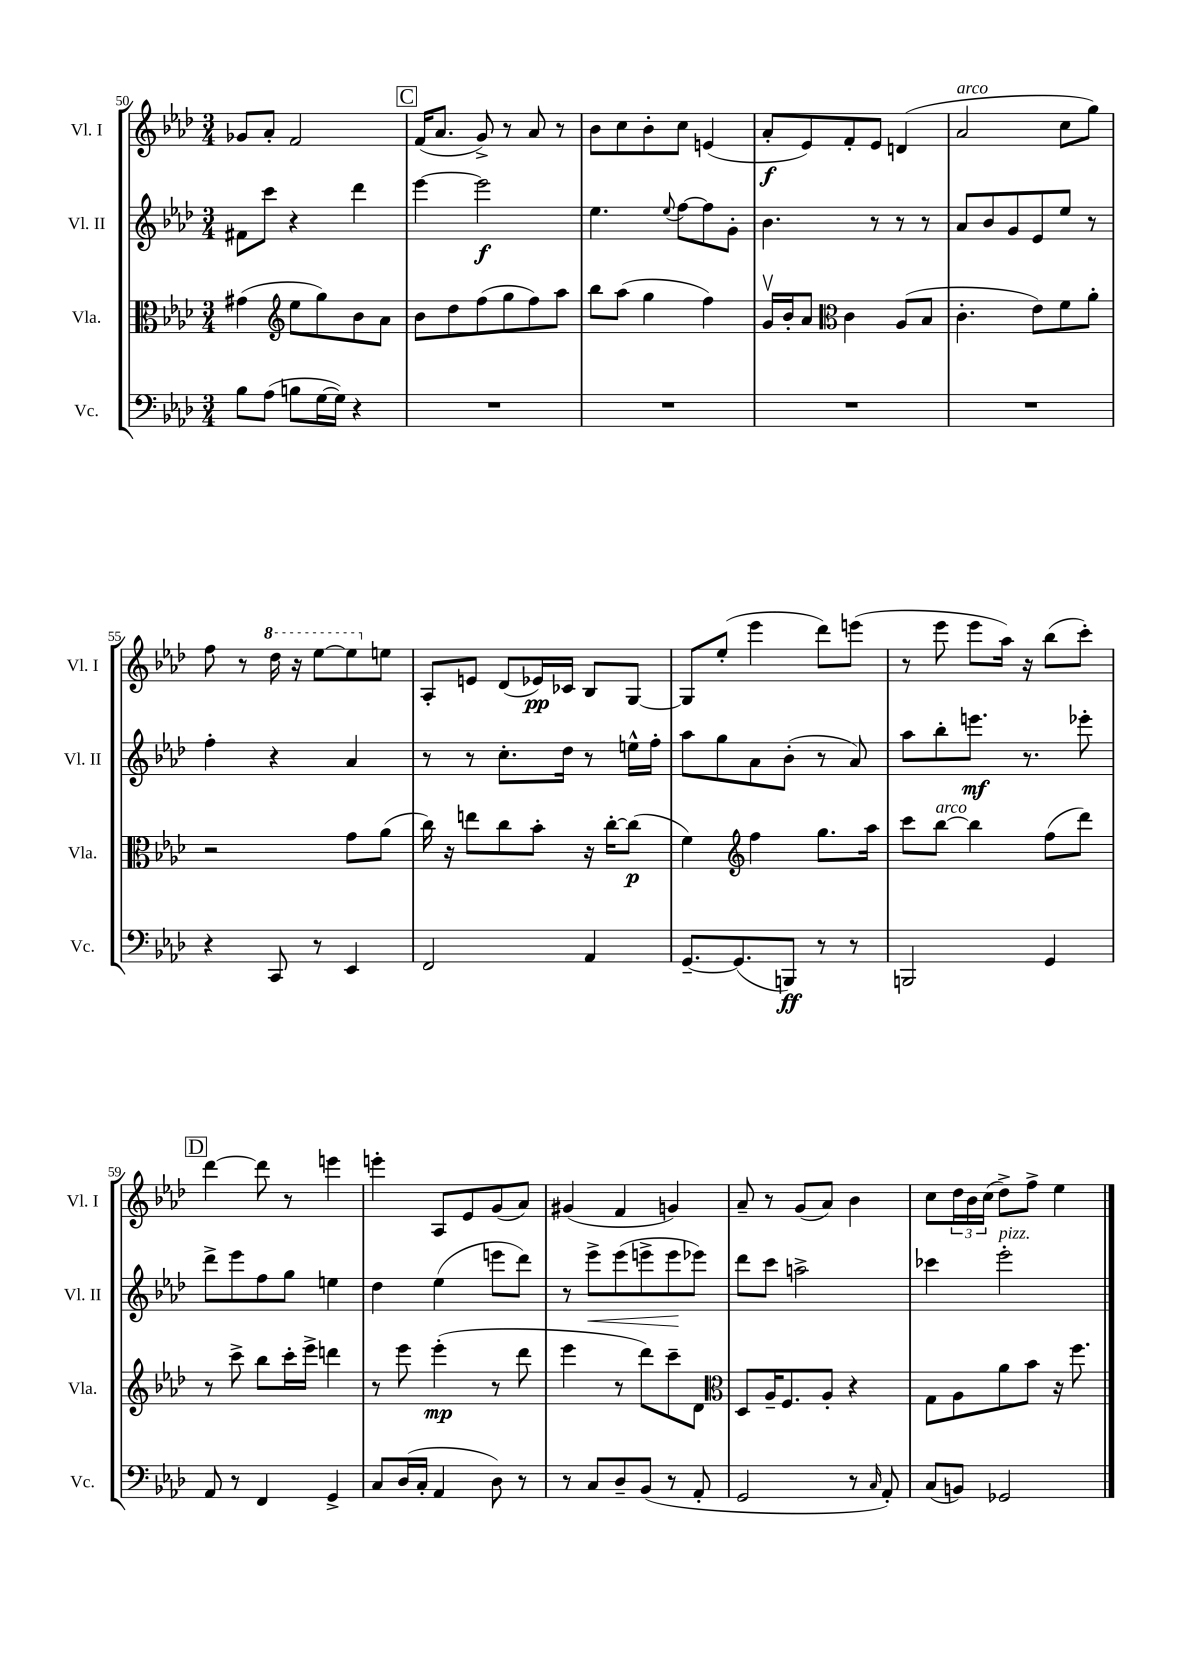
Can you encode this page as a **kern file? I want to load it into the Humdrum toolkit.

**kern	**dynam	**kern	**dynam	**kern	**dynam	**kern	**dynam
*part4	*part4	*part3	*part3	*part2	*part2	*part1	*part1
*staff4	*staff4	*staff3	*staff3	*staff2	*staff2	*staff1	*staff1
*I"Vc.	*	*I"Vla.	*	*I"Vl. II	*	*I"Vl. I	*
*I'Vc.	*	*I'Vla.	*	*I'Vl. II	*	*I'Vl. I	*
*clefF4	*	*clefC3	*	*clefG2	*	*clefG2	*
*k[b-e-a-d-]	*	*k[b-e-a-d-]	*	*k[b-e-a-d-]	*	*k[b-e-a-d-]	*
*M3/4	*	*M3/4	*	*M3/4	*	*M3/4	*
=50	=50	=50	=50	=50	=50	=50	=50
8B-\L	.	(4g#X\	.	8f#X\L	.	8g-X/L	.
(8A-\J	.	.	.	8ccc\J	.	8a-'/J	.
*	*	*clefG2	*	*	*	*	*
8Bn\L	.	8ee-\L	.	4r	.	2f/	.
[16G\L	.	8gg\)	.	.	.	.	.
16G\JJ])	.	.	.	.	.	.	.
4r	.	8b-\	.	4ddd-\	.	.	.
.	.	8a-\J	.	.	.	.	.
!!LO:REH:place=s1:t=C
=51	=51	=51	=51	=51	=51	=51	=51
2.r	.	8b-\L	.	[4eee-\	.	(16f/KL	.
.	.	.	.	.	.	8.a-/J	.
.	.	8dd-\	.	.	.	.	.
.	.	(8ff\	.	2eee-\]	f	8g^/)	.
.	.	8gg\	.	.	.	8r	.
.	.	8ff\)	.	.	.	8a-/	.
.	.	8aa-\J	.	.	.	8r	.
=52	=52	=52	=52	=52	=52	=52	=52
2.r	.	8bb-\L	.	4.ee-\	.	8b-\L	.
.	.	(8aa-\J	.	.	.	8cc\	.
.	.	4gg\	.	.	.	8b-'\	.
.	.	.	.	8qqee-/	.	.	.
.	.	.	.	[8ff\L	.	8cc\J	.
.	.	4ff\)	.	8ff\]	.	(4en/	.
.	.	.	.	8g'\J	.	.	.
=53	=53	=53	=53	=53	=53	=53	=53
2.r	.	16gv/LL	.	4.b-\	.	8a-'/L	f
.	.	16b-'/J	.	.	.	.	.
.	.	8a-/J	.	.	.	8e-/)	.
*	*	*clefC3	*	*	*	*	*
.	.	4c\	.	.	.	8f'/	.
.	.	.	.	8r	.	8e-/J	.
.	.	(8A-/L	.	8r	.	(4dn/	.
.	.	8B-/J	.	8r	.	.	.
=54	=54	=54	=54	=54	=54	=54	=54
!	!	!	!	!	!	!LO:TX:a:i:t=arco	!
2.r	.	4.c'\	.	8a-/L	.	2a-/	.
.	.	.	.	8b-/	.	.	.
.	.	.	.	8g/	.	.	.
.	.	8e-\L)	.	8e-/	.	.	.
.	.	8f\	.	8ee-/J	.	8cc\L	.
.	.	8a-'\J	.	8r	.	8gg\J)	.
!!LO:LB:g=z
=55	=55	=55	=55	=55	=55	=55	=55
4r	.	2r	.	4ff'\	.	8ff\	.
.	.	.	.	.	.	8r	.
*	*	*	*	*	*	*8va	*
8CC/	.	.	.	4r	.	16ddd-\	.
.	.	.	.	.	.	16r	.
8r	.	.	.	.	.	[8eee-\L	.
4EE-/	.	8g\L	.	4a-/	.	8eee-\]	.
*	*	*	*	*	*	*X8va	*
.	.	(8a-\J	.	.	.	8een\J	.
=56	=56	=56	=56	=56	=56	=56	=56
2FF/	.	16cc\)	.	8r	.	8A-'/L	.
.	.	16r	.	.	.	.	.
.	.	8een\L	.	8r	.	8en/J	.
.	.	8cc\	.	8.cc'\L	.	(8d-/L	.
.	.	8b-'\J	.	.	.	16e-X/L)	pp
.	.	.	.	16dd-\Jk	.	16c-X/JJ	.
4AA-/	.	16r	.	8r	.	8B-/L	.
.	.	[16cc'\KL	.	.	.	.	.
.	.	(8cc\J]	p	16een^^\LL	.	[8G/J	.
.	.	.	.	16ff'\JJ	.	.	.
=57	=57	=57	=57	=57	=57	=57	=57
[8.GG~/L	.	4f\)	.	8aa-\L	.	8G/L]	.
.	.	.	.	8gg\	.	(8ee-'/J	.
(8.GG/]	.	.	.	.	.	.	.
*	*	*clefG2	*	*	*	*	*
.	.	4ff\	.	8a-\	.	4eee-\	.
8BBBn/J)	ff	.	.	(8b-'\J	.	.	.
8r	.	8.gg\L	.	8r	.	8ddd-\L)	.
8r	.	.	.	8a-/)	.	(8eeen\J	.
.	.	16aa-\Jk	.	.	.	.	.
=58	=58	=58	=58	=58	=58	=58	=58
2BBBn/	.	8ccc\L	.	8aa-\L	.	8r	.
!	!	!LO:TX:a:i:t=arco	!	!	!	!	!
.	.	[8bb-\J	.	8bb-'\	.	8eee-\	.
.	.	4bb-\]	.	8.eeen\J	mf	8eee-\L	.
.	.	.	.	.	.	16aa-\Jk)	.
.	.	.	.	8.r	.	16r	.
4GG/	.	(8ff\L	.	.	.	(8bb-\L	.
.	.	8ddd-\J)	.	8eee-X'\	.	8ccc'\J)	.
!!LO:LB:g=z
!!LO:REH:place=s1:t=D
=59	=59	=59	=59	=59	=59	=59	=59
8AA-/	.	8r	.	8ddd-^\L	.	[4ddd-\	.
8r	.	8ccc^\	.	8eee-\	.	.	.
4FF/	.	8bb-\L	.	8ff\	.	8ddd-\]	.
.	.	16ccc'\L	.	8gg\J	.	8r	.
.	.	16eee-^\JJ	.	.	.	.	.
4GG^/	.	4dddn\	.	4een\	.	4eeen\	.
=60	=60	=60	=60	=60	=60	=60	=60
8C/L	.	8r	.	4dd-\	.	4eeen'\	.
(16D-/L	.	8eee-\	.	.	.	.	.
16C'/JJ	.	.	.	.	.	.	.
4AA-/	.	(4eee-'\	mp	(4ee-\	.	8A-/L	.
.	.	.	.	.	.	8e-/	.
8D-\)	.	8r	.	8eeen\L	.	(8g/	.
8r	.	8ddd-\	.	8ddd-\J)	.	8a-/J)	.
=61	=61	=61	=61	=61	=61	=61	=61
8r	.	4eee-\	.	8r	.	(4g#X/	.
!	!	!	!	!	!LO:HP:b	!	!
8C/L	.	.	.	8eee-^\L	<	.	.
8D-~/	.	8r	.	(8eee-\	.	4f/	.
(8BB-/J	.	8ddd-\L)	.	8eeen^\	.	.	.
8r	.	8ccc~\	.	8eee\	.	4gn/)	.
8AA-'/	.	8d-\J	.	8eee-X\J)	[	.	.
=62	=62	=62	=62	=62	=62	=62	=62
*	*	*clefC3	*	*	*	*	*
2GG/	.	8D-/L	.	8ddd-\L	.	8a-~/	.
.	.	16A-~/K	.	8ccc\J	.	8r	.
.	.	8.F/	.	.	.	.	.
.	.	.	.	2aan^\	.	(8g/L	.
.	.	8A-'/J	.	.	.	8a-/J)	.
8r	.	4r	.	.	.	4b-\	.
16qqC/	.	.	.	.	.	.	.
8AA-'/)	.	.	.	.	.	.	.
=63	=63	=63	=63	=63	=63	=63	=63
(8C/L	.	8G\L	.	4ccc-X\	.	8cc\L	.
8BBn/J)	.	8A-\	.	.	.	24dd-\L	.
.	.	.	.	.	.	24b-\	.
.	.	.	.	.	.	(24cc\JJ	.
!	!	!	!	!LO:TX:a:i:t=pizz.	!	!	!
2GG-X/	.	8a-\	.	2eee-'\	.	8dd-^\L)	.
.	.	8b-\J	.	.	.	8ff^\J	.
.	.	16r	.	.	.	4ee-\	.
.	.	8.ff\	.	.	.	.	.
==	==	==	==	==	==	==	==
*-	*-	*-	*-	*-	*-	*-	*-
